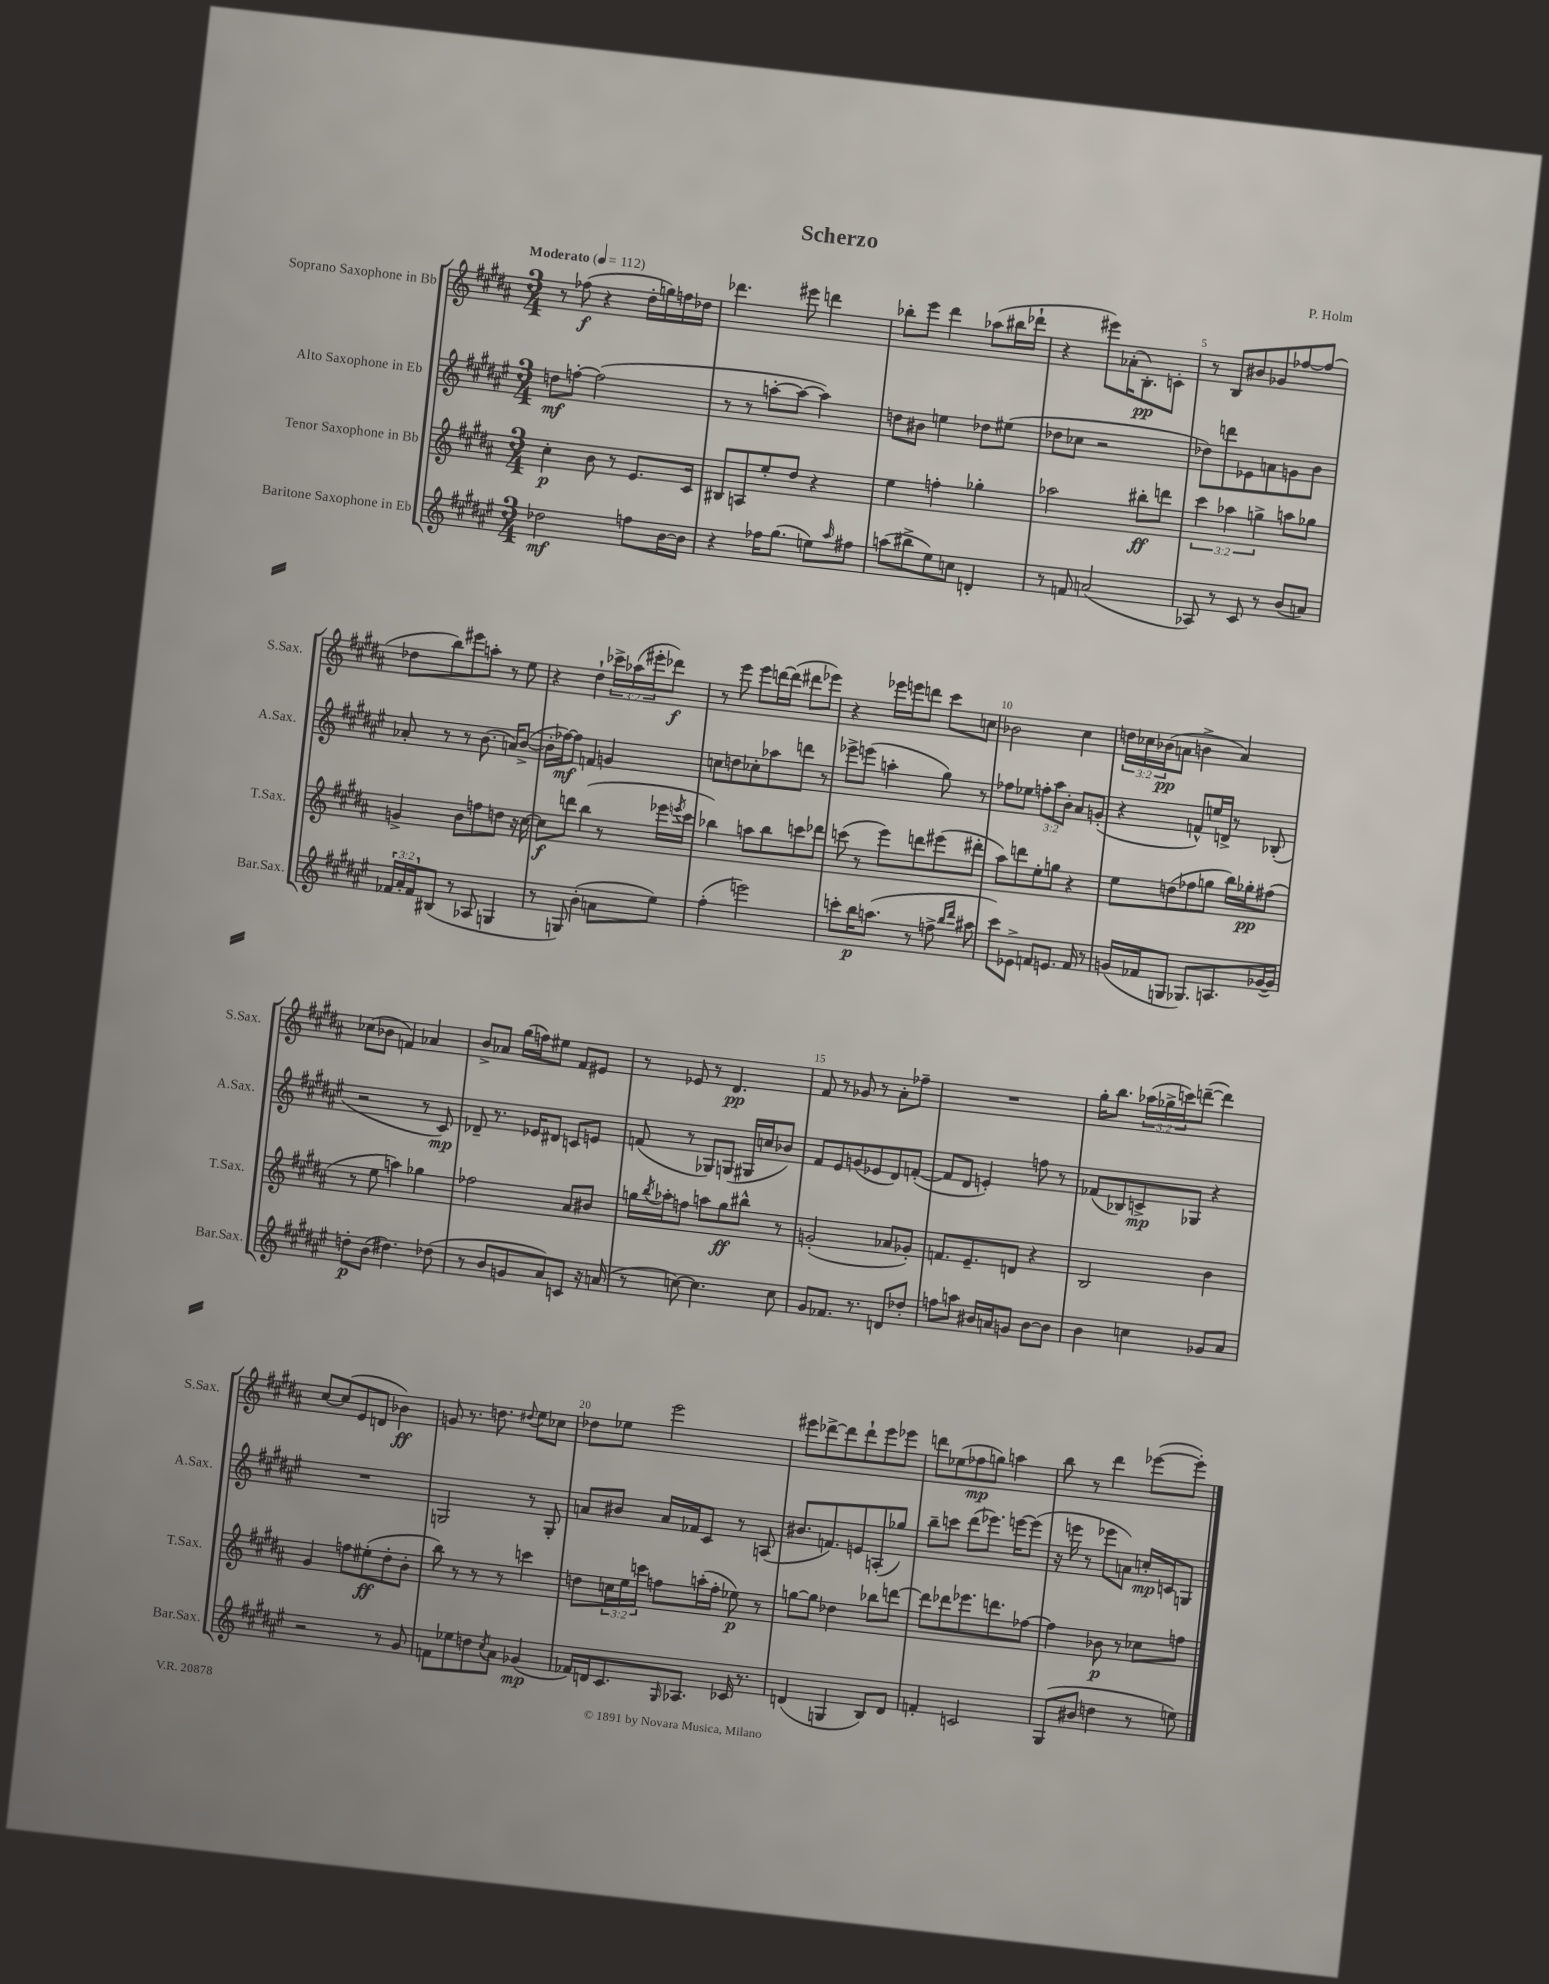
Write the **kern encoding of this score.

**kern	**dynam	**kern	**dynam	**kern	**dynam	**kern	**dynam
*part4	*part4	*part3	*part3	*part2	*part2	*part1	*part1
*staff4	*staff4	*staff3	*staff3	*staff2	*staff2	*staff1	*staff1
*I"Baritone Saxophone in Eb	*	*I"Tenor Saxophone in Bb	*	*I"Alto Saxophone in Eb	*	*I"Soprano Saxophone in Bb	*
*I'Bar.Sax.	*	*I'T.Sax.	*	*I'A.Sax.	*	*I'S.Sax.	*
*clefG2	*	*clefG2	*	*clefG2	*	*clefG2	*
*k[f#c#g#d#a#e#]	*	*k[f#c#g#d#a#]	*	*k[f#c#g#d#a#e#]	*	*k[f#c#g#d#a#]	*
*M3/4	*	*M3/4	*	*M3/4	*	*M3/4	*
*MM112	*	*MM112	*	*MM112	*	*MM112	*
=1	=1	=1	=1	=1	=1	=1	=1
!	!	!	!	!	!	!LO:TX:a:B:t=Moderato	!
2dd-X\	mf	4cc#'\	p	8ddn\L	mf	8r	.
.	.	.	.	[8ffn'\J	.	(8ff-X\	f
.	.	8b\	.	(2ff\]	.	4r	.
.	.	8r	.	.	.	.	.
8ffn\L	.	8.e/L	.	.	.	16dd#'\LL	.
.	.	.	.	.	.	16ggn\)	.
[16b\L	.	.	.	.	.	16ffn\	.
16b\JJ]	.	16c#/Jk	.	.	.	16dd-X\JJ	.
=2	=2	=2	=2	=2	=2	=2	=2
4r	.	8B#X/L	.	8r	.	4.ddd-X\	.
.	.	8An/	.	8r	.	.	.
16ff-X\KL	.	8ee'/	.	[8aan'\L	.	.	.
(8.gg#\J	.	.	.	.	.	.	.
.	.	8dd#/J	.	8aa\J_	.	8eee#X\	.
8een\L)	.	4r	.	4aa\])	.	4dddn\	.
16qqaa#/	.	.	.	.	.	.	.
8ff#X\J	.	.	.	.	.	.	.
=3	=3	=3	=3	=3	=3	=3	=3
(8aan\L	.	4ee\	.	8ddn\L	.	8bb-X'\L	.
8bb#X^\	.	.	.	8b#X\J	.	8eee\J	.
8ee#\)	.	4ffn'\	.	4een\	.	4ddd#\	.
8ccn\J	.	.	.	.	.	.	.
4dn'/	.	4gg-X'\	.	8dd-X\L	.	(8aa-X\L	.
.	.	.	.	(8ee#X\J	.	16bb#X\L	.
.	.	.	.	.	.	16ddd-X`\JJ	.
=4	=4	=4	=4	=4	=4	=4	=4
8r	.	2aa-X\	.	8dd-X\L	.	4r	.
8fn/	.	.	.	8cc-X\J	.	.	.
(2an/	.	.	.	2r	.	8eee#X\L)	.
.	.	.	.	.	.	(16a-X'\K	.
.	.	.	.	.	.	8.B'\)	pp
.	.	8bb#X'\L	ff	.	.	.	.
.	.	8dddn\J	.	.	.	8cn'\J	.
=5	=5	=5	=5	=5	=5	=5	=5
8A-X/)	.	6ccc#\	.	8dd-X\L)	.	8r	.
8r	.	.	.	8dddn\	.	8B/L	.
.	.	6aa-X\	.	.	.	.	.
8c#/	.	.	.	8e-X\	.	8b#X/	.
.	.	6ggn^\	.	.	.	.	.
8r	.	.	.	8an\	.	8g-X/	.
(8b/L	.	8aan\L	.	8gn\	.	[8ff-X/	.
8an/J)	.	8gg-X\J	.	8b\J	.	(8ff-/J]	.
!!LO:LB:g=z
=6	=6	=6	=6	=6	=6	=6	=6
24f-X/LL	.	4gn^/	.	8a-X'/	.	8dd-X\L	.
24a#'/	.	.	.	.	.	.	.
24f-/J	.	.	.	.	.	.	.
(8B#X/J	.	.	.	8r	.	8bb\)	.
8r	.	8b\L	.	8r	.	8eee#X\	.
8A-X/	.	8ffn\	.	(8.b\	.	8aan'\J	.
4Gn/	.	8ddn\J	.	.	.	8r	.
.	.	.	.	16an/KL)	.	.	.
.	.	16r	.	([8b^/J	.	8ee\	.
.	.	[16cc#\	.	.	.	.	.
=7	=7	=7	=7	=7	=7	=7	=7
8r	.	8cc#\L]	f	16b'\LL]	.	4r	.
.	.	.	.	[16ff-X\J)	mf	.	.
8Gn/)	.	8dddn\J	.	8ff-\J]	.	.	.
(4b'\	.	(4bb\	.	4fn/	.	4dd#`\	.
8an\L	.	8r	.	4gn/	.	24ccc-X^\LL	.
.	.	.	.	.	.	(24aa-X\	.
.	.	.	.	.	.	24eee#X'\J	.
8ee#\J)	.	16eee-X\LL	.	.	.	8ddd-X\J)	f
.	.	8qeeen/	.	.	.	.	.
.	.	16ccc#\JJ	.	.	.	.	.
=8	=8	=8	=8	=8	=8	=8	=8
(4ff#'\	.	4bb-X\)	.	8ccn\L	.	8r	.
.	.	.	.	8ddn\	.	8eee\	.
2eeen\)	.	8aan\L	.	8cc-X'\	.	8eee\L	.
.	.	8bb-\	.	8aa-X\	.	[16dddn\L	.
.	.	.	.	.	.	(16ddd\JJ]	.
.	.	8cccn\	.	8dddn\J	.	8ddd#X\L	.
.	.	8ddd-X\J	.	8r	.	8eee-X\J)	.
=9	=9	=9	=9	=9	=9	=9	=9
8cccn'\L	.	(8cccn\	.	8eee-X^\L	.	4r	.
16bb\K	p	8r	.	(8eeen\J	.	.	.
(8.aan\J	.	.	.	.	.	.	.
.	.	8eee\L)	.	4aan'\	.	16eee-X\LL	.
.	.	.	.	.	.	16eeen\J	.
8r	.	8dddn\	.	.	.	8dddn\J	.
8ffn^\	.	(8eee#X\	.	8gg#\)	.	8ccc#\L	.
16qqbb/LL	.	.	.	.	.	.	.
16qqddd#/JJ	.	.	.	.	.	.	.
8aa#X\	.	8ddd#X'\J	.	8r	.	8ccn\J	.
=10	=10	=10	=10	=10	=10	=10	=10
8ccc#\L)	.	8aa#\L)	.	8ff-X\L	.	2b-X\	.
8e-X^\J	.	8dddn\	.	8ee-X\J	.	.	.
8fn/L	.	8ee'\	.	12ffn'\L	.	.	.
.	.	.	.	12aa#\	.	.	.
8.en/J	.	8ggn\J	.	.	.	.	.
.	.	.	.	12b'\J	.	.	.
.	.	4r	.	8a#/L	.	4cc#\	.
16f/	.	.	.	.	.	.	.
8r	.	.	.	(8gn'/J	.	.	.
=11	=11	=11	=11	=11	=11	=11	=11
(16gn/LL	.	8ee\L	.	4r	.	24ddn\LL	.
.	.	.	.	.	.	24cc-X\	.
16f-X/J	.	.	.	.	.	.	.
.	.	.	.	.	.	(24b-X\J	pp
8Gn/J	.	(8ddn\	.	.	.	8an\J	.
8.G-X/L)	.	8ff-X\	.	8fn^^/L)	.	4bn^\	.
.	.	8ggn\J	.	16een/L	.	.	.
8.An/	.	.	.	16dn^/JJ	.	.	.
.	.	16bb\LL)	.	8r	.	4a/)	.
.	.	16gg-X'\J	pp	.	.	.	.
([16g-X/L	.	(8ff#X\J	.	(8B-X'/	.	.	.
16g-/JJ])	.	.	.	.	.	.	.
!!LO:LB:g=z
=12	=12	=12	=12	=12	=12	=12	=12
8ddn'\L	p	8r	.	2r	.	(8cc-X\L	.
(8b\J	.	8ee\	.	.	.	8b-X\J	.
4.dd#X\)	.	4aan\)	.	.	.	4fn/)	.
.	.	4gg-X\	.	8r	.	4a-X/	.
(8dd-X\	.	.	.	8c#/)	mp	.	.
=13	=13	=13	=13	=13	=13	=13	=13
8r	.	2ff-X\	.	8d-X~/	.	8b^/L	.
8b/L	.	.	.	8.r	.	8a-X/J	.
8gn/	.	.	.	.	.	(16gg#\LL	.
.	.	.	.	16e-X/KL	.	16ffn\J)	.
8a#/)	.	.	.	8d#X/J	.	8ee#X\J	.
8cn/J	.	8a#/L	.	8cn/L	.	8f#/L	.
16r	.	8b#X/J	.	8en/J	.	8e#X/J	.
(16an/	.	.	.	.	.	.	.
=14	=14	=14	=14	=14	=14	=14	=14
8r	.	16ggn\LL	.	(8fn/	.	8r	.
.	.	8qbb/	.	.	.	.	.
.	.	16aa-X'\J	.	.	.	.	.
[8ccn\)	.	8ffn\J	.	8r	.	8e-X/	.
4.cc\]	.	8aan\L	.	8G-X/L)	.	8r	.
.	.	8gg\	ff	(8Gn/J	.	4.d#/	pp
.	.	8bb#X^^\J	.	16G#X/LL	.	.	.
.	.	.	.	16ccn/J	.	.	.
8cc\	.	8r	.	8b-X/J)	.	.	.
=15	=15	=15	=15	=15	=15	=15	=15
8g#/L	.	(2gn'/	.	8f#/L	.	8f#/	.
8.f-X/J	.	.	.	8e#/	.	8r	.
.	.	.	.	(8gn/	.	8g-X/	.
8.r	.	.	.	.	.	.	.
.	.	.	.	8e-X/	.	8r	.
8dn/L	.	8a-X/L	.	8d#/)	.	8a#'\L	.
8dd-X'/J	.	8g-X'/J)	.	([8fn'/J	.	8ff-X~\J	.
=16	=16	=16	=16	=16	=16	=16	=16
8ffn\L	.	8.fn/L	.	8f/L]	.	2.r	.
8aan\J	.	.	.	8d#/J	.	.	.
.	.	8.e~/	.	.	.	.	.
16b#X/LL	.	.	.	4en'/)	.	.	.
16an/J	.	.	.	.	.	.	.
8gn/J	.	8dn/J	.	.	.	.	.
[8b#\L	.	4r	.	8ffn\	.	.	.
8b#\J]	.	.	.	8r	.	.	.
=17	=17	=17	=17	=17	=17	=17	=17
4b\	.	2B/	.	(8f-X/L	.	16gg#'\KL	.
.	.	.	.	.	.	8.bb\J	.
.	.	.	.	8B-X/)	.	.	.
4ccn\	.	.	.	8cn^/	mp	(24aa-X\LL	.
.	.	.	.	.	.	24gg-X^\	.
.	.	.	.	.	.	24cccn\J)	.
.	.	.	.	8G-X/J	.	([8dddn~\J	.
8g-X/L	.	4b\	.	4r	.	4ddd\])	.
8a#/J	.	.	.	.	.	.	.
!!LO:LB:g=z
=18	=18	=18	=18	=18	=18	=18	=18
2r	.	4g#/	.	2.r	.	[8cc#/L	.
.	.	.	.	.	.	(8cc#/]	.
.	.	8ffn\L	.	.	.	8e/	.
.	.	(8ee#X'\	ff	.	.	8dn/J	.
8r	.	8dd#'\	.	.	.	4b-X\)	ff
8g#/	.	8b'\J	.	.	.	.	.
=19	=19	=19	=19	=19	=19	=19	=19
8fn\L	.	8bb\)	.	2Gn/	.	8gn/	.
8ee-X\	.	8r	.	.	.	8.r	.
8ddn\	.	8r	.	.	.	.	.
.	.	.	.	.	.	8.ddn\	.
8qcc#/	.	.	.	.	.	.	.
8a#\J	.	8r	.	.	.	.	.
.	.	.	.	.	.	8qqdd#X/	.
(4g-X/	mp	4cccn\	.	8r	.	8ee\L	.
.	.	.	.	8G'/	.	8cc-X\J	.
=20	=20	=20	=20	=20	=20	=20	=20
16f-X/LL)	.	8ddn\L	.	8an/L	.	8dd-X\L	.
16dn/J	.	.	.	.	.	.	.
8.c#/	.	24ccn\L	.	8b#X/J	.	8ee-X\J	.
.	.	24ee\	.	.	.	.	.
.	.	24cccn\JJ	.	.	.	.	.
.	.	8ffn\L	.	16a/LL	.	2eee\	.
16qqG#/	.	.	.	.	.	.	.
8.A-X/J	.	.	.	16f-X/J	.	.	.
.	.	(16aan'\L	.	8c#/J	.	.	.
.	.	16ff'\JJ	.	.	.	.	.
16c-X/	.	8ee-X\)	p	8r	.	.	.
8.r	.	.	.	.	.	.	.
.	.	8r	.	(8An/	.	.	.
=21	=21	=21	=21	=21	=21	=21	=21
(4dn/	.	[8ggn\L	.	8.b#X/L	.	8eee#X\L	.
.	.	8gg\J]	.	.	.	[8ddd-X^\	.
.	.	.	.	8.fn/)	.	.	.
4Gn/	.	4dd-X\	.	.	.	8ddd-\]	.
.	.	.	.	8en/	.	8ddd-`\	.
8B/L)	.	8bb-X\L	.	(8An'/	.	8eee#\	.
8d/J	.	[8dddn\J	.	8gg-X/J)	.	8eee-X\J	.
=22	=22	=22	=22	=22	=22	=22	=22
4fn'/	.	8ddd\L]	.	8bb~\L	.	8dddn\L	.
.	.	8ddd-X\	.	8cccn\J	.	(8ee-X\	.
2cn/	.	8.eee-X\	.	(8ddd#\L	.	8ff-X\	mp
.	.	.	.	8.eee-X\J)	.	8ggn\J)	.
.	.	8.dddn\	.	.	.	.	.
.	.	.	.	.	.	4aan\	.
.	.	.	.	[16eeen\KL	.	.	.
.	.	[8ff-X\J	.	(8eee\J]	.	.	.
=23	=23	=23	=23	=23	=23	=23	=23
(8G#/L	.	4ff-\]	.	16r	.	8bb\	.
.	.	.	.	16eeen\	.	.	.
8b#X/J	.	.	.	8r	.	8r	.
4ddn\	.	8b-X\	p	8eee-X\L	.	4ddd#\	.
.	.	8r	.	8an\J)	.	.	.
8r	.	8cc-X\L	.	16ccn'/LL	mp	([8eee-X\L	.
.	.	.	.	16cn/J	.	.	.
8een\)	.	8ffn\J	.	8Gn/J	.	8eee-'\J])	.
==	==	==	==	==	==	==	==
*-	*-	*-	*-	*-	*-	*-	*-
